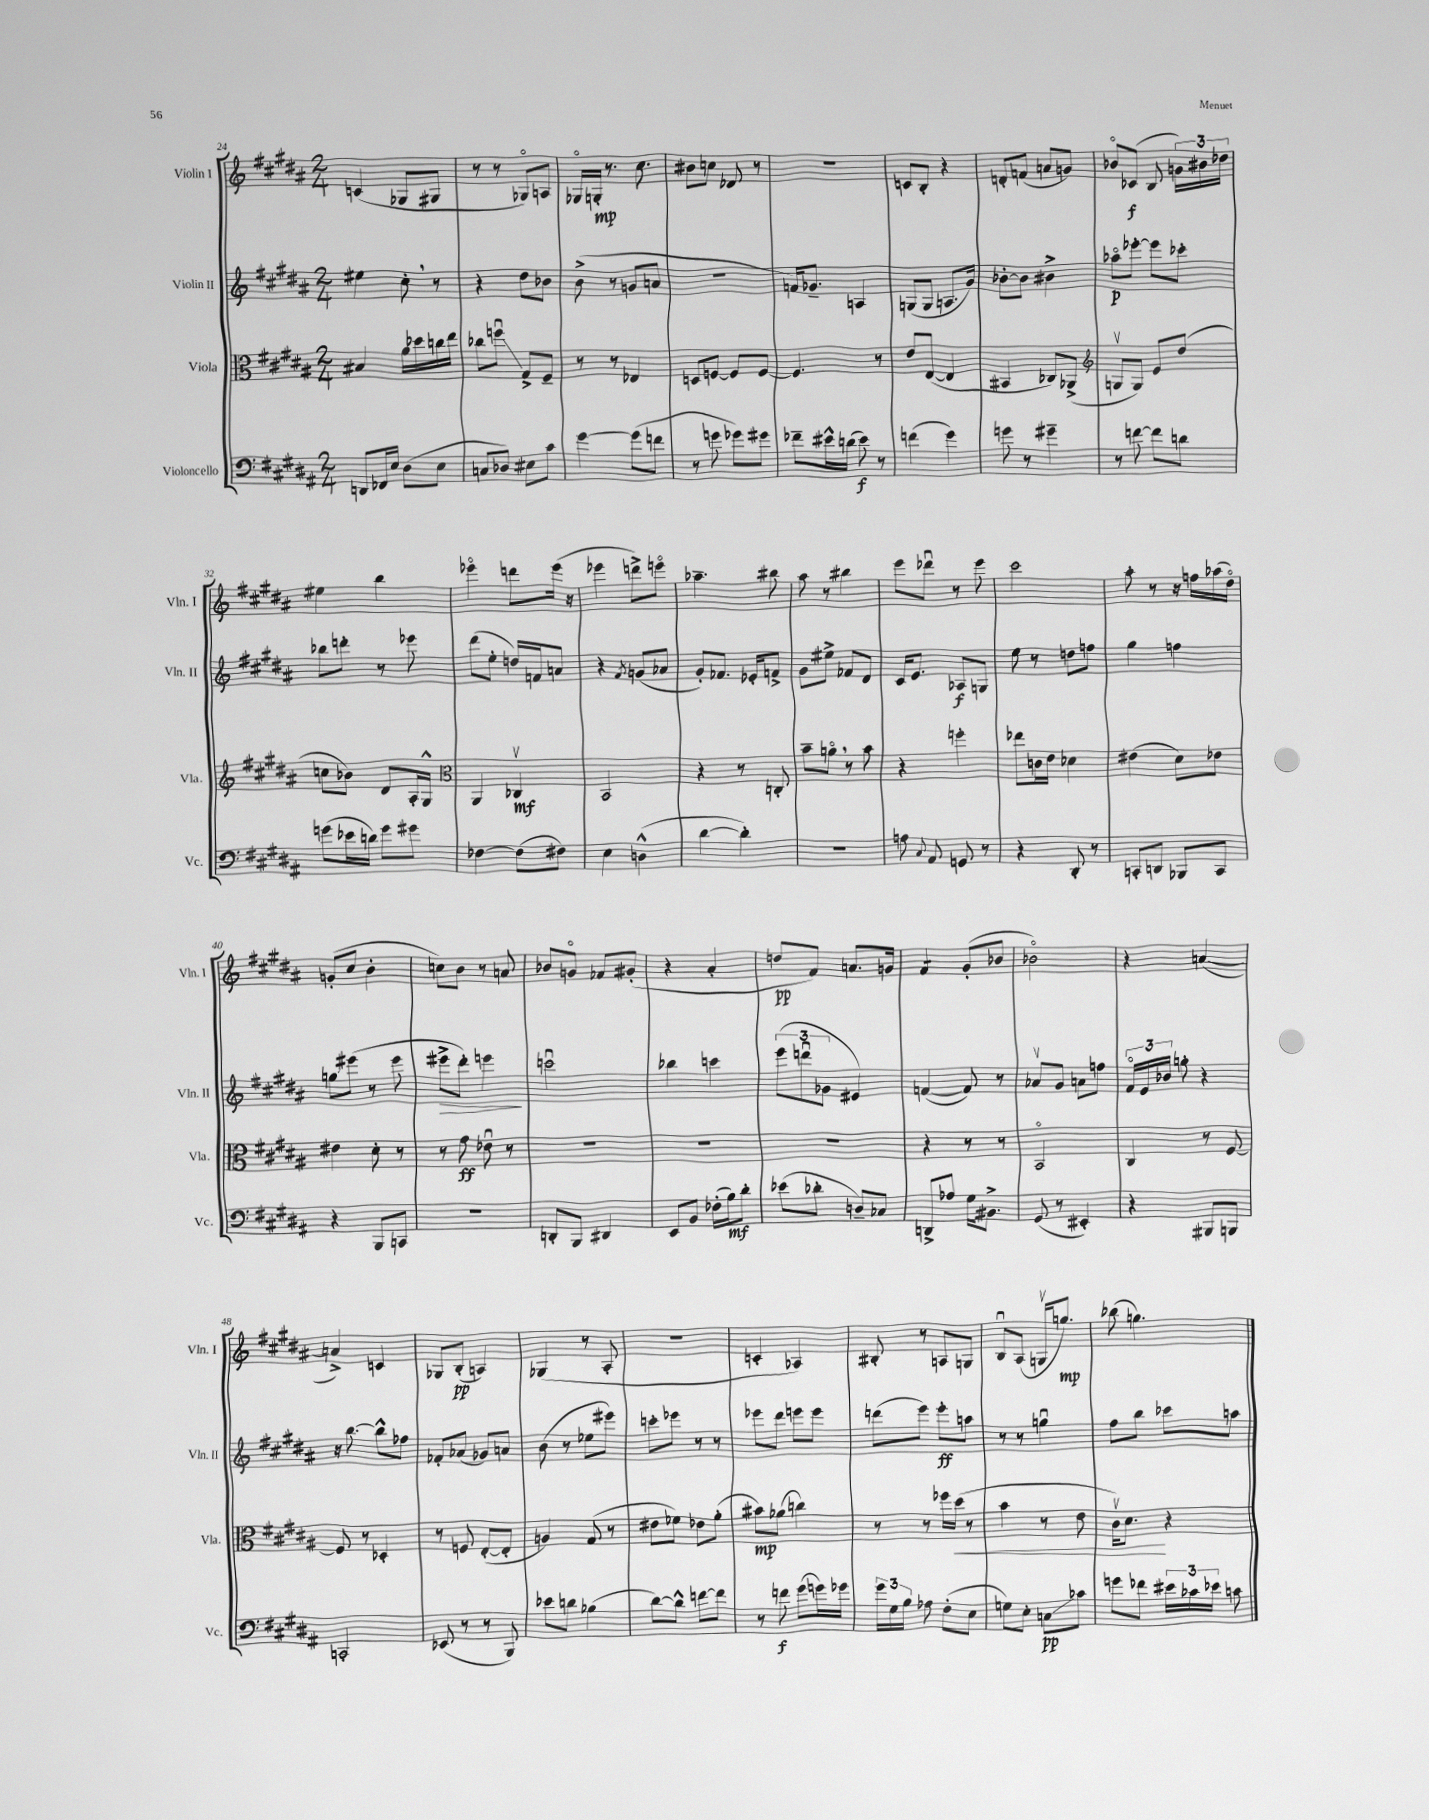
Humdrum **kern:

**kern	**kern	**kern	**kern
*staff4	*staff3	*staff2	*staff1
*clefF4	*clefC3	*clefG2	*clefG2
*k[f#c#g#d#a#]	*k[f#c#g#d#a#]	*k[f#c#g#d#a#]	*k[f#c#g#d#a#]
*M2/4	*M2/4	*M2/4	*M2/4
8DD/L	4B#/	4ee#\	(4c/
16FF-/L	.	.	.
16E/JJ	.	.	.
(8D#\L	16a#\LL	8cc#'\	8G-/L
.	16dd-\	.	.
8E\J	16cc\	8r	8G#/J
.	16ee\JJ	.	.
=	=	=	=
8C/L	8cc-\L	4r	8r
8D-/J)	8ffu\J	.	8r
8E#\L	8G#^/L	8dd#\L	8G-o/L)
8c#\J	8F#~/J	8b-\J	8A/J
=	=	=	=
[4g#\	8r	(8b^\	16G-o/LL
.	.	.	16G'/JJ
.	8r	8r	8.r
(8g#\]L	4E-/	8g/L	.
.	.	.	8.cc#\
8f\J	.	8a/J	.
=	=	=	=
8r	8D/L	2r	8b#\L
8g\	[8F/J	.	8cc\J
8g-\L)	8F/]L	.	8d-/
8g#\J	[8F/J	.	8r
=	=	=	=
8f-~\L	4.F/]	16f/LK)	2r
.	.	8.g-~/J	.
16e#^^\L	.	.	.
(16d\JJ	.	.	.
8e#\)	.	4A/	.
8r	8r	.	.
=	=	=	=
(4f\	8e/L	(8G/L	8c/L
.	([8E/J	8G/J	8B'/J
4g#\)	4E/]	8.A/L	4r
.	.	16g#/Jk)	.
=	=	=	=
8g\	4BB#/	[8b-'\L	8d'/L
8r	.	8b-\]J	(8f/J
4g#~\	8C-/L)	4b#^\	8a/L
.	(8AA-^/J	.	8g/J)
=	=	=	=
*	*clefG2	*	*
8r	8Gv/L	8aa-o\L	8b-o/L
[8f\	8G/J)	[8eee-'\J	(8c-/J
8f\]L	8e/L	8eee-\]L	8B/
8d\J	(8dd#/J	8ccc-'\J	24g\LL)
.	.	.	24b#\
.	.	.	24dd-\JJ
=	=	=	=
(8g\L	8cc\L	8bb-\L	4ee#\
16e-\L	8b-\J)	8ddd'\J	.
16d\JJ)	.	.	.
8g\L	8d#/L	8r	4bb\
8g#\J	16A#'/L	8eee-\	.
.	16G#^^/JJ	.	.
=	=	=	=
*	*clefC3	*	*
[4F-\	4AA#/	(8ddd#\L	4eee-o\
.	.	8ee'\J	.
(8F-\]L	4C-v/	16dd/LL)	8ddd\L
.	.	16f/J	.
8F#\J)	.	8a/J	(16eee-\Jk
.	.	.	16r
=	=	=	=
4E\	2BB/	4r	4eee-\
.	.	8qf#/	.
(4D^^\	.	(8g/L	8ddd^\L)
.	.	8a-/J	8eeeo\J
=	=	=	=
[4d#\	4r	8g#'/L)	4.aa-~\
.	.	8.f-/J	.
4d#'\])	8r	.	.
.	.	16e-'/LK	.
.	8C'/	8f^/J	8bb#\
=	=	=	=
2r	8b~\L	8g#\L	8aa#\
.	8ao\J	8ee#^\J	8r
.	8r	8f-/L	4bb#\
.	8b\	8d#/J	.
=	=	=	=
8A\	4r	16c#/LK	8eee\L
.	.	8.e/J	.
8qqC#/	.	.	.
8AA#/	.	.	8ddd-u\J
8GG/	4ff'\	8A-/L	8r
8r	.	8G/J	8eee\
=	=	=	=
4r	8ee-\L	8ee\	2ccc#\
.	16c\L	8r	.
.	16e\JJ	.	.
8DD#'/	4d-\	8dd\L	.
8r	.	8ff\J	.
=	=	=	=
8CC'/L	(4e#\	4gg#\	8aa#'\
8DD/J	.	.	8r
8BBB-/L	8d#\L)	4ff\	16r
.	.	.	16ff\LL
8CC/J	8e-\J	.	(16aa-\
.	.	.	16dd#o\JJ)
=	=	=	=
4r	4e#\	8gg\L	(8g'/L
.	.	(8eee#\J	8cc#/J
8BBB/L	8d#'\	8r	4b'\
8CC/J	8r	8eee#\	.
=	=	=	=
2r	8r	8eee#^\L	8cc\L)
.	8g#\	8ddd#'\J)	8b\J
.	8e-u\	4eee\	8r
.	8r	.	8a/
=	=	=	=
8DD'/L	2r	2cccu\	8b-/L
8BBB/J	.	.	8go/J
4DD#/	.	.	8f-/L
.	.	.	(8g#'/J
=	=	=	=
8EE/L	2r	4bb-\	4r
8BB/J	.	.	.
(16F-'\LL	.	4ccc\	4a#'/
16B\J)	.	.	.
8d#'\J	.	.	.
=	=	=	=
(8e-\L	2r	(12eee\L	8dd/L
.	.	12dddu\	.
8d-'\J	.	.	8f#/J)
.	.	12g-\J	.
8D~/L)	.	4e#/)	8.a/L
8C-/J	.	.	.
.	.	.	16g/Jk
=	=	=	=
8DD^/L	4r	([4f/	4f#/
8A-/J	.	.	.
16G#\LK	8r	8f/])	(8g#'/L
8.BB#^\J	.	.	.
.	8r	8r	8b-/J
=	=	=	=
(8GG#/	2BBo/	8a-v/L	2b-o\)
8r	.	8g#/J	.
4EE#'/)	.	8a\L	.
.	.	8ff\J	.
=	=	=	=
4r	4C#/	24f#o/LL	4r
.	.	24e/	.
.	.	24b-/JJ	.
.	.	8gg'\	.
8BBB#/L	8r	4r	([4a/
8BBB/J	[8F#/	.	.
=	=	=	=
2CC'/	8F#/]	16r	4a^/])
.	.	[8.bb\	.
.	8r	.	.
.	4D-'/	8bb^^\]L	4c/
.	.	8ff-\J	.
=	=	=	=
(8EE-/	8r	8f-'/L	8G-/L
8r	8F/	(8a-/J	(8B'/J
8r	([8E'/L	8g-/L)	4A/)
8BBB/)	8E'/]J	8a/J	.
=	=	=	=
8e-\L	4A/)	(8b\	(4G-/
8d\J	.	8r	.
(4B-\	(8G#/	8ee-\L	8r
.	8r	8eee#\J)	8A#'/
=	=	=	=
[8d#\L)	8e#\L	8ccc'\L	2r
8d#^^\]J	8f-\J)	8eee-\J	.
[8f\L	8e-\L	8r	.
8f\]J	(8a#'\J	8r	.
=	=	=	=
8r	8b#\L)	8eee-\L	4c'/
8f\	(8a-\J	8ddd#\J	.
(8g#\L	4cc\)	8eee\L	4A-/)
16g\L)	.	8eee\J	.
16g-\JJ	.	.	.
=	=	=	=
24g#\LL	8r	(8ddd\L	8B#'/
24G#\	.	.	.
24B\JJ	.	.	.
8A-\	8r	8eee\J)	8r
(8F#'\L	16ff-\LL	8eee'\L	8A/L
.	(16dd#\JJ	.	.
8E\J	8r	8aa\J	8G/J
=	=	=	=
8G\L)	4b\	8r	8Bu/L
8E'\J	.	8r	(8A#/J
8C\L	8r	4ggu\	16Gv/LK
.	.	.	8.gg/J)
8c-\J	8e\	.	.
=	=	=	=
8g\L	16c#v\LK)	8ff#\L	(8bb-\
.	8.d#\J	.	.
8f-\J	.	8bb\J	4.gg\)
24e#\LL	4r	8ccc-\L	.
24c-\	.	.	.
24e-\JJ	.	.	.
8c\	.	8aa\J	.
==	==	==	==
*-	*-	*-	*-
